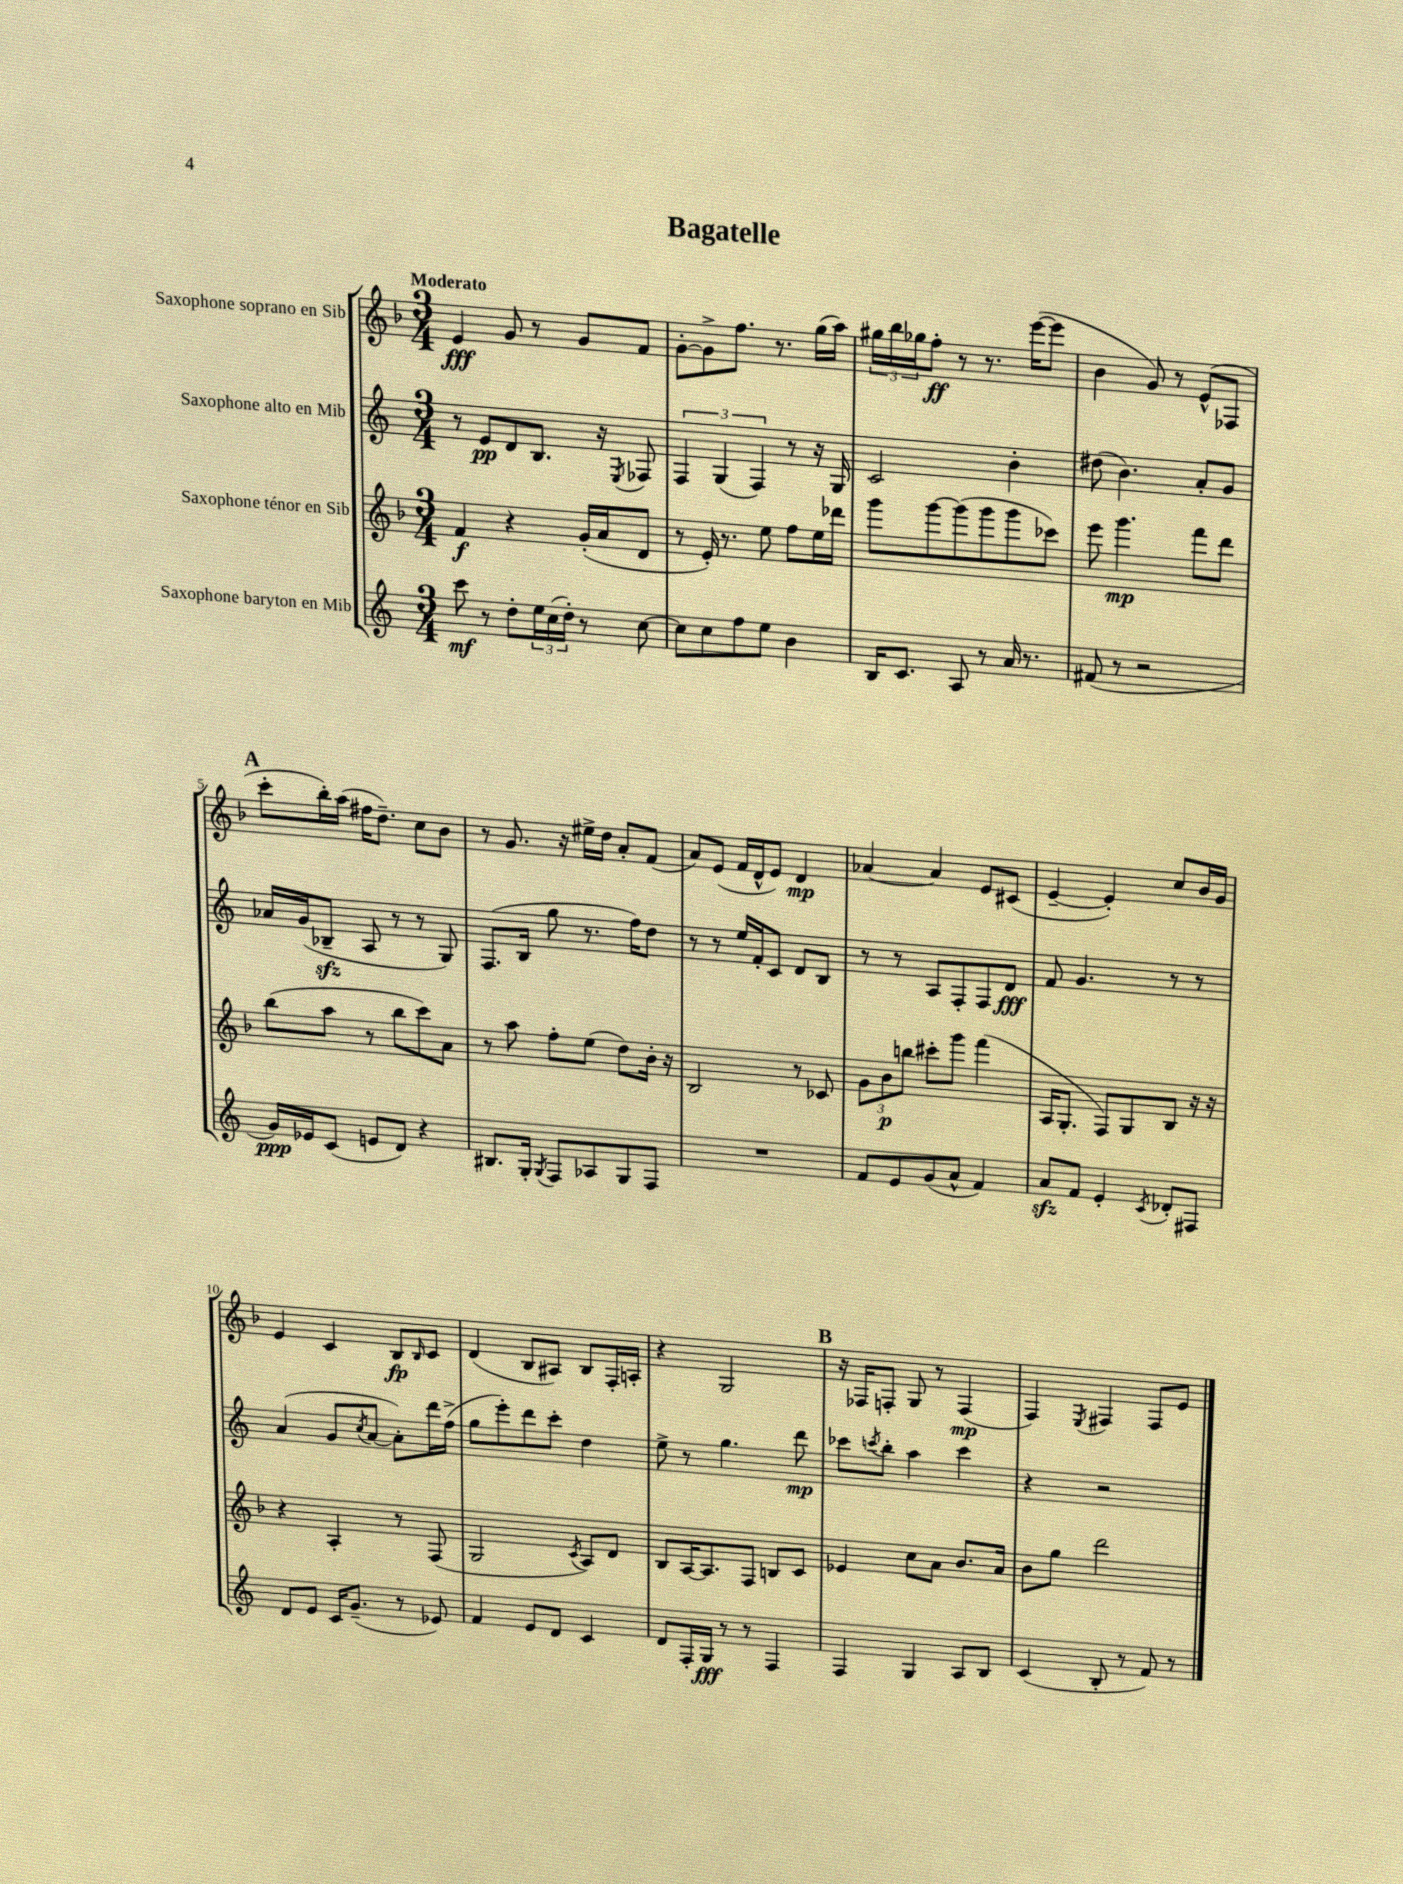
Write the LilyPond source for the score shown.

\header { title = "Bagatelle" }
<<
\new StaffGroup <<
\new Staff = "s0" \with { instrumentName = "Saxophone soprano en Sib" } {
    \clef treble \key f \major \numericTimeSignature \time 3/4 \tempo "Moderato"
    e'4\fff g'8 r8 g'8 f'8 |
    g'8~-. g'8-> f''8. r8. g''16( a''16) |
    \tuplet 3/2 { gis''16 bes''16 ges''16 } f''8-.\ff r8 r8. e'''16~( e'''8 |
    bes'4 g'8) r8 e'8-^( fes8 |
    \mark \markup { \bold "A" } c'''8-. bes''16-.) a''16( fis''16 d''8.--) c''8 bes'8 |
    r8 g'8. r16 eis''16-> d''16 a'8-. f'8( |
    a'8) e'8( f'16 d'16-^ e'8) d'4\mp |
    aes'4~ aes'4 e'8 cis'8( |
    e'4~-- e'4-.) c''8 bes'16 g'16 |
    e'4 c'4 bes8\fp \grace { bes16 } c'8 |
    d'4( bes8 ais8) bes8 f16-. a16-. |
    r4 g2 |
    \mark \markup { \bold "B" } r16 fes16 f8-. g8 r8 f4\mp( |
    f4) \acciaccatura { e8 } fis4 fis8 e'8 \bar "|." |
}
\new Staff = "s1" \with { instrumentName = "Saxophone alto en Mib" } {
    \clef treble \key c \major \numericTimeSignature \time 3/4
    r8 e'8\pp d'8 b8. r16 \acciaccatura { e8 } fes8 |
    \tuplet 3/2 { f4 g4( f4) } r8 r16 g16 |
    c'2 b'4-. |
    dis''8( b'4.) a'8-. g'8 |
    \mark \markup { \bold "A" } aes'16 g'16( bes8--\sfz a8 r8 r8 g8) |
    f8.( b16 g''8 r8. f''16) d''8 |
    r8 r8 e''16 f'16-. c'8 d'8 b8 |
    r8 r8 a8 f8-. f8 d'8\fff |
    f'8 g'4. r8 r8 |
    a'4( g'8 \acciaccatura { c''8 } a'8~ a'8-.) d'''16 f''16->( |
    g''8 e'''8-.) d'''8 c'''8-. d''4 |
    e''8-> r8 g''4. d'''8\mp |
    \mark \markup { \bold "B" } ces'''8 \acciaccatura { c'''8 } b''8-. a''4 c'''4 |
    r4 r2 \bar "|." |
}
\new Staff = "s2" \with { instrumentName = "Saxophone ténor en Sib" } {
    \clef treble \key f \major \numericTimeSignature \time 3/4
    f'4\f r4 g'16-.( a'16 d'8 |
    r8 e'16-.) r8. e''8 f''8 e''16 des'''16 |
    g'''8 g'''8~ g'''8( g'''8 g'''8 ces'''8) |
    e'''8 g'''4.\mp f'''8 d'''8 |
    \mark \markup { \bold "A" } bes''8( a''8 r8 bes''8 c'''8) a'8 |
    r8 a''8 f''8-. e''8( d''8) bes'16-. r16 |
    bes2 r8 ces'8 |
    \tuplet 3/2 { g'8 bes'8\p b''8 } cis'''8-. g'''8 f'''4( |
    a16 g8.-. f8) g8 bes8 r16 r16 |
    r4 a4-. r8 f8( |
    g2 \acciaccatura { c'8 } a8) d'8 |
    bes8 a16~ a8. f8 b8 c'8 |
    \mark \markup { \bold "B" } ees'4 c''8 a'8 bes'8. a'16 |
    bes'8 g''8 d'''2 \bar "|." |
}
\new Staff = "s3" \with { instrumentName = "Saxophone baryton en Mib" } {
    \clef treble \key c \major \numericTimeSignature \time 3/4
    c'''8\mf r8 d''8-. \tuplet 3/2 { e''16 c''16( d''16-.) } r8 c''8~ |
    c''8 c''8 f''8 e''8 b'4 |
    b16 c'8. a8 r8 a'16 r8. |
    fis'8( r8 r2 |
    \mark \markup { \bold "A" } g'16\ppp) ees'16 c'8( e'8 d'8) r4 |
    bis8. g16-. \acciaccatura { g8 } f8 aes8 g8 f8 |
    R2. |
    f'8 e'8 g'8( a'8-^ f'4) |
    a'8\sfz f'8 e'4-. \acciaccatura { c'8 } des'8-. fis8 |
    d'8 e'8 c'16 g'8.--( r8 ees'8) |
    f'4 e'8 d'8 c'4 |
    d'8 f16-. g16\fff r8 r8 f4 |
    \mark \markup { \bold "B" } f4 g4 a8 b8 |
    c'4( b8-. r8 f'8) r8 \bar "|." |
}
>>
>>
